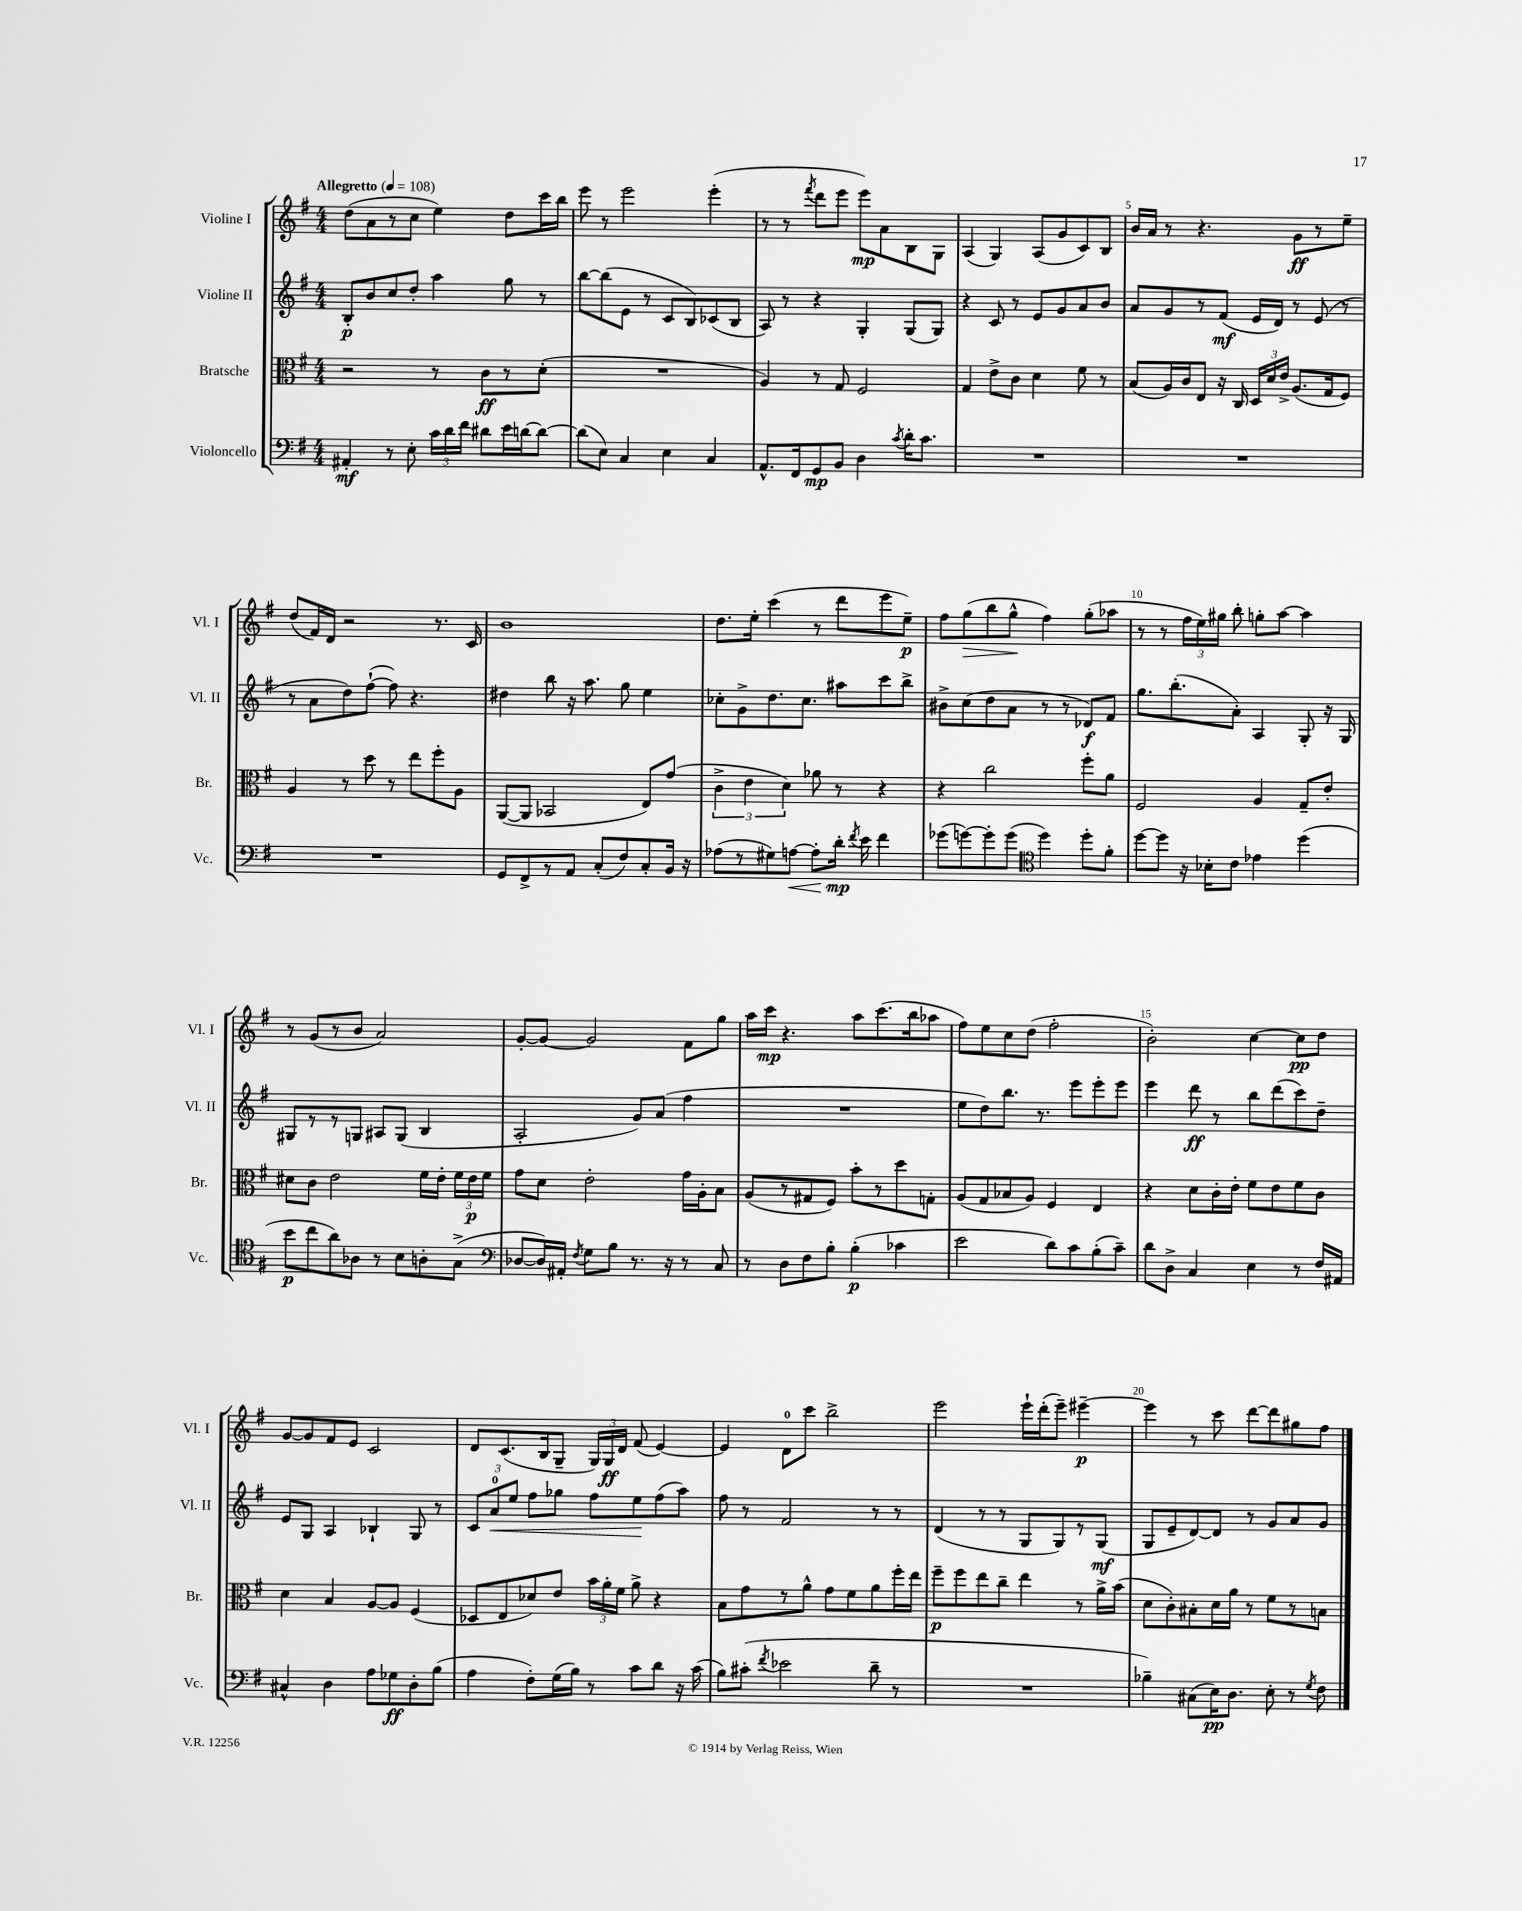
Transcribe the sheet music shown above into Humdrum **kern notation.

**kern	**kern	**kern	**kern
*staff4	*staff3	*staff2	*staff1
*clefF4	*clefC3	*clefG2	*clefG2
*k[f#]	*k[f#]	*k[f#]	*k[f#]
*M4/4	*M4/4	*M4/4	*M4/4
*MM108	*MM108	*MM108	*MM108
4AA#'	2r	8B'	(8dd
.	.	8b	8a
8r	.	8cc	8r
8E'	.	8dd'	8cc
24c	8r	4aa	4ee)
24d	.	.	.
24f#	.	.	.
8d#	8c	.	.
16e	8r	8gg	8dd
[16d	.	.	.
8d_	(8d'	8r	16ccc
.	.	.	16bb
=	=	=	=
(8d]	1r	[8bb	8eee
8E)	.	(8bb]	8r
4C	.	8e	2eee
.	.	8r	.
4E	.	8c	.
.	.	8B)	.
4C	.	(8c-	(4eee'
.	.	8B	.
=	=	=	=
8.AA^^	4A)	8A)	8r
.	.	8r	8r
16FF#	.	.	.
.	.	.	8qfff#
8GG	8r	4r	8ddd
8BB	8G	.	8eee
4D	2F#	4G'	8eee)
.	.	.	8a
8qc	.	.	.
16d'	.	(8G	8B
8.c	.	.	.
.	.	8G)	8G
=	=	=	=
1r	4G	4r	(4A
.	8e^	8c	4G)
.	8c	8r	.
.	4d	8e	(8A
.	.	8g	8g
.	8f#	8a	8c)
.	8r	8b	8B
=	=	=	=
1r	(8B	8a	16b
.	.	.	16a
.	16A)	8g	8r
.	16c	.	.
.	8E	8r	4.r
.	16r	(8f#	.
.	16C	.	.
.	24D	16e	.
.	24d	.	.
.	.	16d)	.
.	24e^	.	.
.	(8.A	8r	8g
.	.	(8e	8r
.	16G	.	.
.	8F#)	8r	8ee~
=	=	=	=
1r	4A	8r	(8dd
.	.	8a	16f#)
.	.	.	16d
.	8r	8dd)	2r
.	8dd	([8ff#`	.
.	8r	8ff#])	.
.	8ee	4.r	.
.	8ff#'	.	8.r
.	8A	.	.
.	.	.	16c
=	=	=	=
8GG	([8AA	4dd#	1b
8FF#^	8AA]	.	.
8r	2BB-	8bb	.
8AA	.	16r	.
.	.	8.aa	.
(8C'	.	.	.
8F#)	.	8gg	.
8C'	8E)	4ee	.
16BB	(8g	.	.
16r	.	.	.
=	=	=	=
(8A-	6c^	8cc-'	8.dd
8r	.	8g^	.
.	6e	.	.
.	.	.	16ee'
8G#)	.	8.dd	(4ccc
.	6d)	.	.
[8A	.	.	.
.	.	8.cc-	.
8A']	8a-	.	8r
16d'	8r	8aa#	8ddd
8qf#	.	.	.
16e	.	.	.
4f#	4r	8ccc	8eee
.	.	8bb^	8ee~)
=	=	=	=
(8g-	4r	8b#^	8ff#
[8g)	.	(8cc	(8gg
8g']	2cc	8dd	8bb
(8g	.	8a	8gg^^
*clefC4	*	*	*
4dd)	.	8r	4ff#)
.	.	8r	.
8dd'	8ff#'	8d-)	(8gg'
8f#'	8a	8f#	8aa-
=	=	=	=
[8dd	2F#	8.gg	8r
8dd]	.	.	8r
.	.	(8.bb'	.
16r	.	.	24ff#
.	.	.	24ee)
16B-'	.	.	.
.	.	.	24gg#
8c	.	8a')	8bb'
4e-	4A	4A	8gg'
.	.	.	[8aa
(4dd	8G~	8G'	4aa]
.	8e'	16r	.
.	.	16G	.
=	=	=	=
8b	8d#	8G#	8r
8cc	8c	8r	(8g
8a)	2e	8r	8r
8A-	.	8G	8b
8r	.	8A#	2a)
8B	.	(8G	.
8A'	16f#	4B	.
.	16e'	.	.
(8G^	24f#	.	.
.	24e	.	.
.	24f#	.	.
=	=	=	=
*clefF4	*	*	*
[8D-	8g	2A'	[8g'
16D-])	8d	.	8g_
16AA#'	.	.	.
8qF#	.	.	.
8G	2e'	.	2g]
8B	.	.	.
8.r	.	8g)	.
.	.	(8a	.
16r	.	.	.
8r	16g	4ff#	8f#
.	16A'	.	.
8C	8B	.	8gg
=	=	=	=
8r	(8A	1r	16aa
.	.	.	16ccc
8D	8r	.	4.r
8F#	8G#	.	.
8B'	8F#)	.	.
(4B'	8b'	.	8aa
.	8r	.	(8.ccc
4c-	8dd	.	.
.	.	.	16bb
.	8G'	.	8aa-
=	=	=	=
2e	(8A	8ee	8ff#)
.	8G	8dd)	8ee
.	8B-	8.bb	8cc
.	8A)	.	(8dd
.	.	8.r	.
8d)	4F#	.	2ff#'
8c	.	8eee	.
(8B'	4E	8eee'	.
8c~)	.	8eee	.
=	=	=	=
8d	4r	4eee	2b')
8D^	.	.	.
4C	8d	8ddd	.
.	16c'	8r	.
.	16e'	.	.
4E	8f#	8bb	[4cc
.	8e	(8ddd	.
8r	8f#	8ccc)	8cc]
16F#	8c	8dd~	8dd
16AA#	.	.	.
=	=	=	=
4C#^^	4d	8e	[8g
.	.	8G	8g]
4D	4B	4A	8f#
.	.	.	8e
8A	[8A	4B-`	2c
8G-	8A]	.	.
8D'	(4F#	8G	.
(8B	.	8r	.
=	=	=	=
4A	8D-	12c	8d
.	.	12a	.
.	8E	.	(8.c
.	.	12ee	.
8F#')	8d-)	8ff#	.
.	.	.	16B
(16G	8e	8gg-	8G~
16B)	.	.	.
8r	24b	8ff#	24G)
.	24a'	.	24G
.	24f#	.	24d
8c	8a^	8ee	(8f#
8d	4r	(8ff#	[4e)
16r	.	8aa)	.
(16c	.	.	.
=	=	=	=
8B)	8B	8ff#	4e]
(8c#'	8g	8r	.
8qf#	.	.	.
2e-	8r	2f#	8d
.	8a^^	.	8ccc
.	8g	.	2bb^
.	8f#	.	.
8d~	8a	8r	.
8r	16ff#'	8r	.
.	16ee	.	.
=	=	=	=
1r	8ff#~	(4d	2eee
.	8ff#	.	.
.	8ee	8r	.
.	8cc~	8r	.
.	4ee	8G	16eee`
.	.	.	(16ddd'
.	.	8G)	8eee~)
.	8r	8r	[4eee#~
.	16a^	(8G	.
.	(16b	.	.
=	=	=	=
4B-~)	8d	8G	4eee#]
.	8c')	8e~	.
(8C#	8B#'	[8d)	8r
16E)	16d	8d]	8ccc
8.D	16a	.	.
.	8r	8r	[8ddd
8E'	8f#	8g	8ddd]
8r	8r	8a	8gg#
8qG	.	.	.
8F#	8B	8g	8ff#
==	==	==	==
*-	*-	*-	*-
